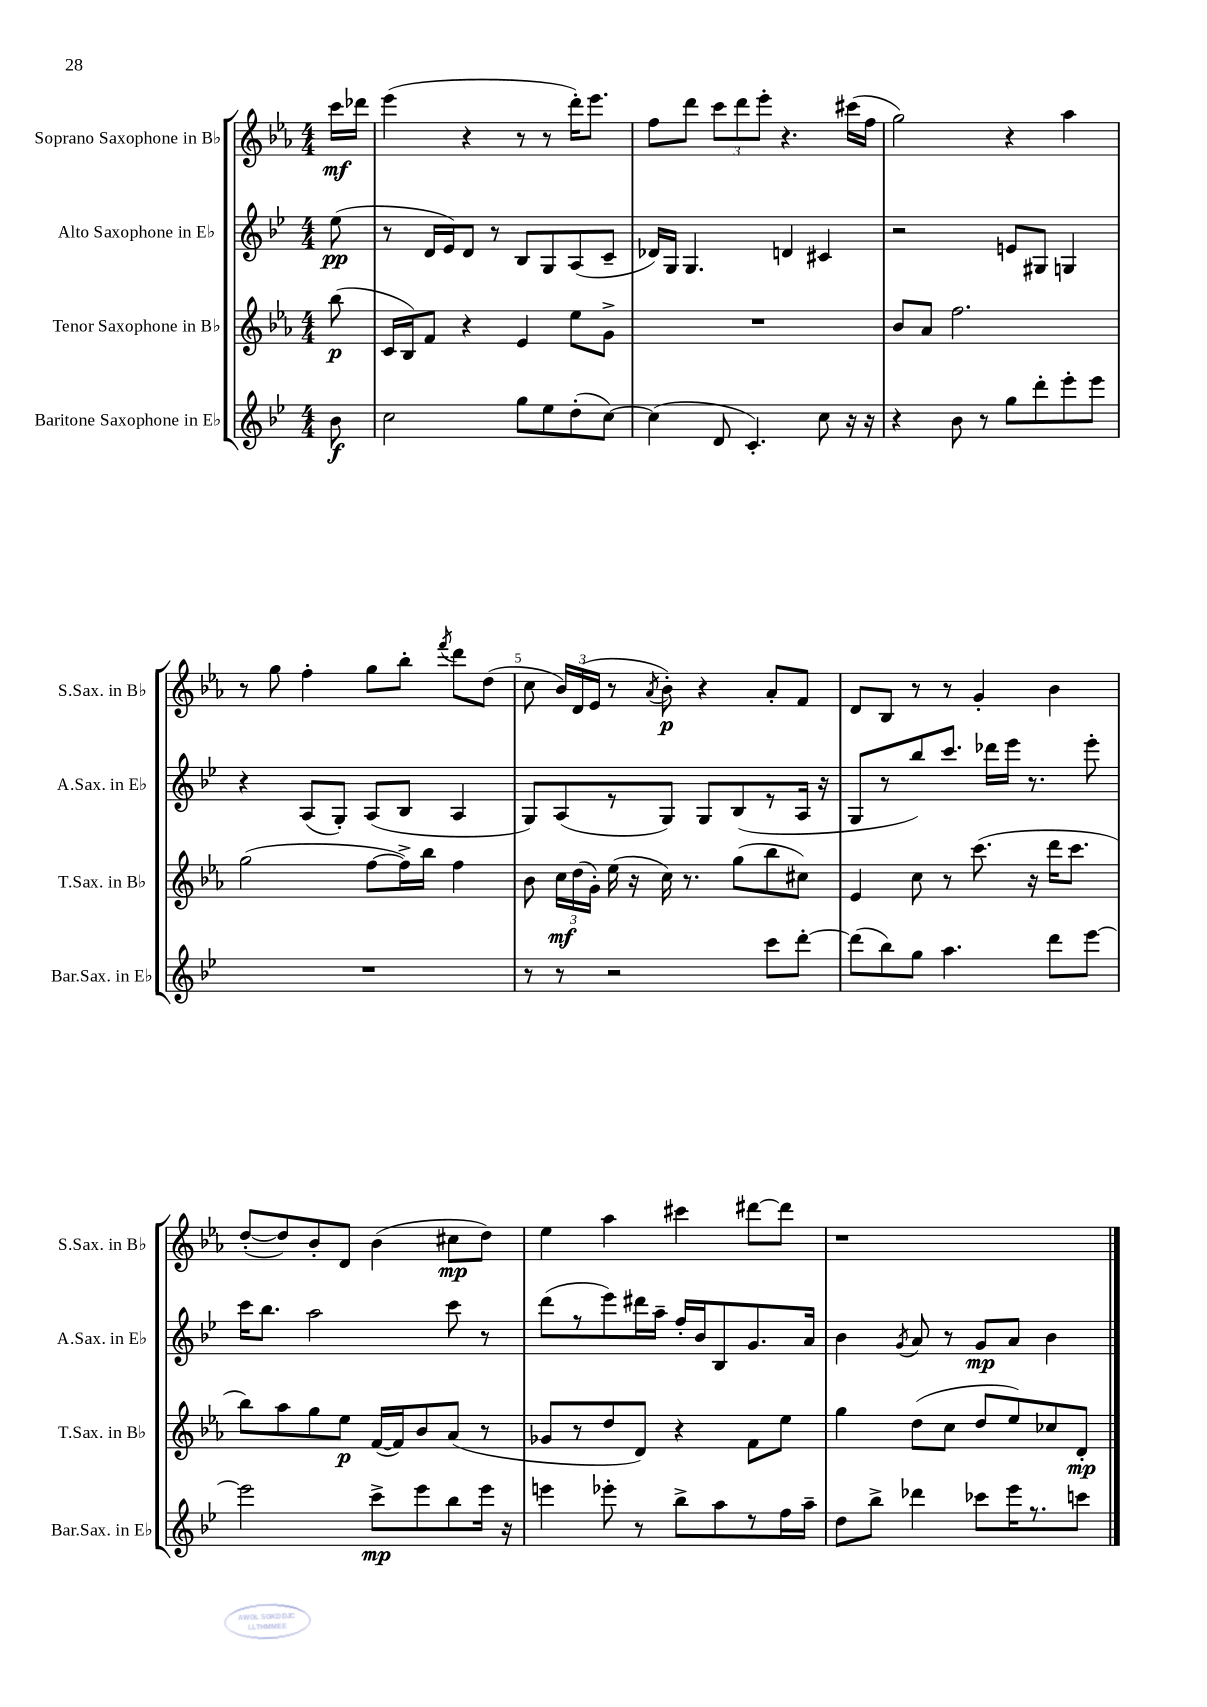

**kern	**dynam	**kern	**dynam	**kern	**dynam	**kern	**dynam
*part4	*part4	*part3	*part3	*part2	*part2	*part1	*part1
*staff4	*staff4	*staff3	*staff3	*staff2	*staff2	*staff1	*staff1
*I"Baritone Saxophone in E♭	*	*I"Tenor Saxophone in B♭	*	*I"Alto Saxophone in E♭	*	*I"Soprano Saxophone in B♭	*
*I'Bar.Sax. in E♭	*	*I'T.Sax. in B♭	*	*I'A.Sax. in E♭	*	*I'S.Sax. in B♭	*
*clefG2	*	*clefG2	*	*clefG2	*	*clefG2	*
*k[b-e-]	*	*k[b-e-a-]	*	*k[b-e-]	*	*k[b-e-a-]	*
*M4/4	*	*M4/4	*	*M4/4	*	*M4/4	*
=	=	=	=	=	=	=	=
8b-\	f	(8bb-\	p	(8ee-\	pp	16ccc\LL	mf
.	.	.	.	.	.	16ddd-X\JJ	.
=1	=1	=1	=1	=1	=1	=1	=1
2cc\	.	16c/LL	.	8r	.	(4eee-\	.
.	.	16B-/J)	.	.	.	.	.
.	.	8f/J	.	16d/LL	.	.	.
.	.	.	.	16e-/J)	.	.	.
.	.	4r	.	8d/J	.	4r	.
.	.	.	.	8r	.	.	.
8gg\L	.	4e-/	.	8B-/L	.	8r	.
8ee-\	.	.	.	8G/	.	8r	.
(8dd'\	.	8ee-\L	.	(8A/	.	16ddd'\KL)	.
.	.	.	.	.	.	8.eee-\J	.
[8cc\J)	.	8g^\J	.	8c~/J	.	.	.
=2	=2	=2	=2	=2	=2	=2	=2
(4cc\]	.	1r	.	16d-X/LL)	.	8ff\L	.
.	.	.	.	16G/JJ	.	.	.
.	.	.	.	4.G/	.	8ddd\J	.
8d/	.	.	.	.	.	12ccc\L	.
.	.	.	.	.	.	12ddd\	.
4.c'/)	.	.	.	.	.	.	.
.	.	.	.	.	.	12eee-'\J	.
.	.	.	.	4dn/	.	4.r	.
8cc\	.	.	.	4c#X/	.	.	.
16r	.	.	.	.	.	(16ccc#X\LL	.
16r	.	.	.	.	.	16ff\JJ	.
=3	=3	=3	=3	=3	=3	=3	=3
4r	.	8b-/L	.	2r	.	2gg\)	.
.	.	8a-/J	.	.	.	.	.
8b-\	.	2.ff\	.	.	.	.	.
8r	.	.	.	.	.	.	.
8gg\L	.	.	.	8en/L	.	4r	.
8ddd'\	.	.	.	8G#X/J	.	.	.
8eee-'\	.	.	.	4Gn/	.	4aa-\	.
8eee-\J	.	.	.	.	.	.	.
!!LO:LB:g=z
=4	=4	=4	=4	=4	=4	=4	=4
1r	.	(2gg\	.	4r	.	8r	.
.	.	.	.	.	.	8gg\	.
.	.	.	.	(8A/L	.	4ff'\	.
.	.	.	.	8G'/J)	.	.	.
.	.	[8ff\L	.	(8A/L	.	8gg\L	.
.	.	16ff^\L])	.	8B-/J	.	8bb-'\J	.
.	.	16bb-\JJ	.	.	.	.	.
.	.	.	.	.	.	8qfff/	.
.	.	4ff\	.	4A/	.	8ddd\L	.
.	.	.	.	.	.	(8dd\J	.
=5	=5	=5	=5	=5	=5	=5	=5
8r	.	8b-\	.	8G/L)	.	8cc\	.
8r	.	24cc\LL	mf	(8A/	.	24b-/LL)	.
.	.	(24dd\	.	.	.	(24d/	.
.	.	24g'\JJ)	.	.	.	24e-/JJ	.
2r	.	(16ee-\	.	8r	.	8r	.
.	.	16r	.	.	.	.	.
.	.	.	.	.	.	8qa-/	.
.	.	16cc\)	.	8G/J)	.	8b-'\)	p
.	.	8.r	.	.	.	.	.
.	.	.	.	8G/L	.	4r	.
.	.	(8gg\L	.	(8B-/	.	.	.
8ccc\L	.	8bb-\	.	8r	.	8a-'/L	.
[8ddd'\J	.	8cc#X\J)	.	16A/Jk	.	8f/J	.
.	.	.	.	16r	.	.	.
=6	=6	=6	=6	=6	=6	=6	=6
(8ddd\L]	.	4e-/	.	8G/L	.	8d/L	.
8bb-\)	.	.	.	8r	.	8B-/J	.
8gg\J	.	8cc\	.	8bb-/)	.	8r	.
4.aa\	.	8r	.	8.ccc/J	.	8r	.
.	.	(8.ccc\	.	.	.	4g'/	.
.	.	.	.	16ddd-X\LL	.	.	.
.	.	.	.	16eee-\JJ	.	.	.
.	.	16r	.	8.r	.	.	.
8ddd\L	.	16ddd\KL	.	.	.	4b-\	.
.	.	8.ccc\J	.	.	.	.	.
[8eee-\J	.	.	.	8eee-'\	.	.	.
!!LO:LB:g=z
=7	=7	=7	=7	=7	=7	=7	=7
2eee-\]	.	8bb-\L)	.	16ccc\KL	.	([8dd'/L	.
.	.	.	.	8.bb-\J	.	.	.
.	.	8aa-\	.	.	.	8dd/])	.
.	.	8gg\	.	2aa\	.	8b-'/	.
.	.	8ee-\J	p	.	.	8d/J	.
8ccc^\L	mp	([16f/LL	.	.	.	(4b-\	.
.	.	16f/J])	.	.	.	.	.
8eee-\	.	8b-/	.	.	.	.	.
8bb-\	.	(8a-/J	.	8ccc\	.	8cc#X\L	mp
16eee-\Jk	.	8r	.	8r	.	8dd\J)	.
16r	.	.	.	.	.	.	.
=8	=8	=8	=8	=8	=8	=8	=8
4eeen\	.	8g-X/L	.	(8ddd\L	.	4ee-\	.
.	.	8r	.	8r	.	.	.
8eee-X'\	.	8dd/	.	8eee-\)	.	4aa-\	.
8r	.	8d/J)	.	16ddd#X\L	.	.	.
.	.	.	.	16aa~\JJ	.	.	.
8bb-^\L	.	4r	.	16ff'/LL	.	4ccc#X\	.
.	.	.	.	16b-/J	.	.	.
8aa\	.	.	.	8B-/	.	.	.
8r	.	8f\L	.	8.g/	.	[8ddd#X\L	.
16ff\L	.	8ee-\J	.	.	.	8ddd#\J]	.
16aa~\JJ	.	.	.	16a/Jk	.	.	.
=9	=9	=9	=9	=9	=9	=9	=9
8dd\L	.	4gg\	.	4b-\	.	1r	.
8bb-^\J	.	.	.	.	.	.	.
.	.	.	.	8qg/	.	.	.
4ddd-X\	.	(8dd\L	.	8a/	.	.	.
.	.	8cc\J	.	8r	.	.	.
8ccc-X\L	.	8dd/L	.	8g/L	mp	.	.
16eee-\K	.	8ee-/)	.	8a/J	.	.	.
8.r	.	.	.	.	.	.	.
.	.	8cc-X/	.	4b-\	.	.	.
8cccn\J	.	8d'/J	mp	.	.	.	.
==	==	==	==	==	==	==	==
*-	*-	*-	*-	*-	*-	*-	*-
